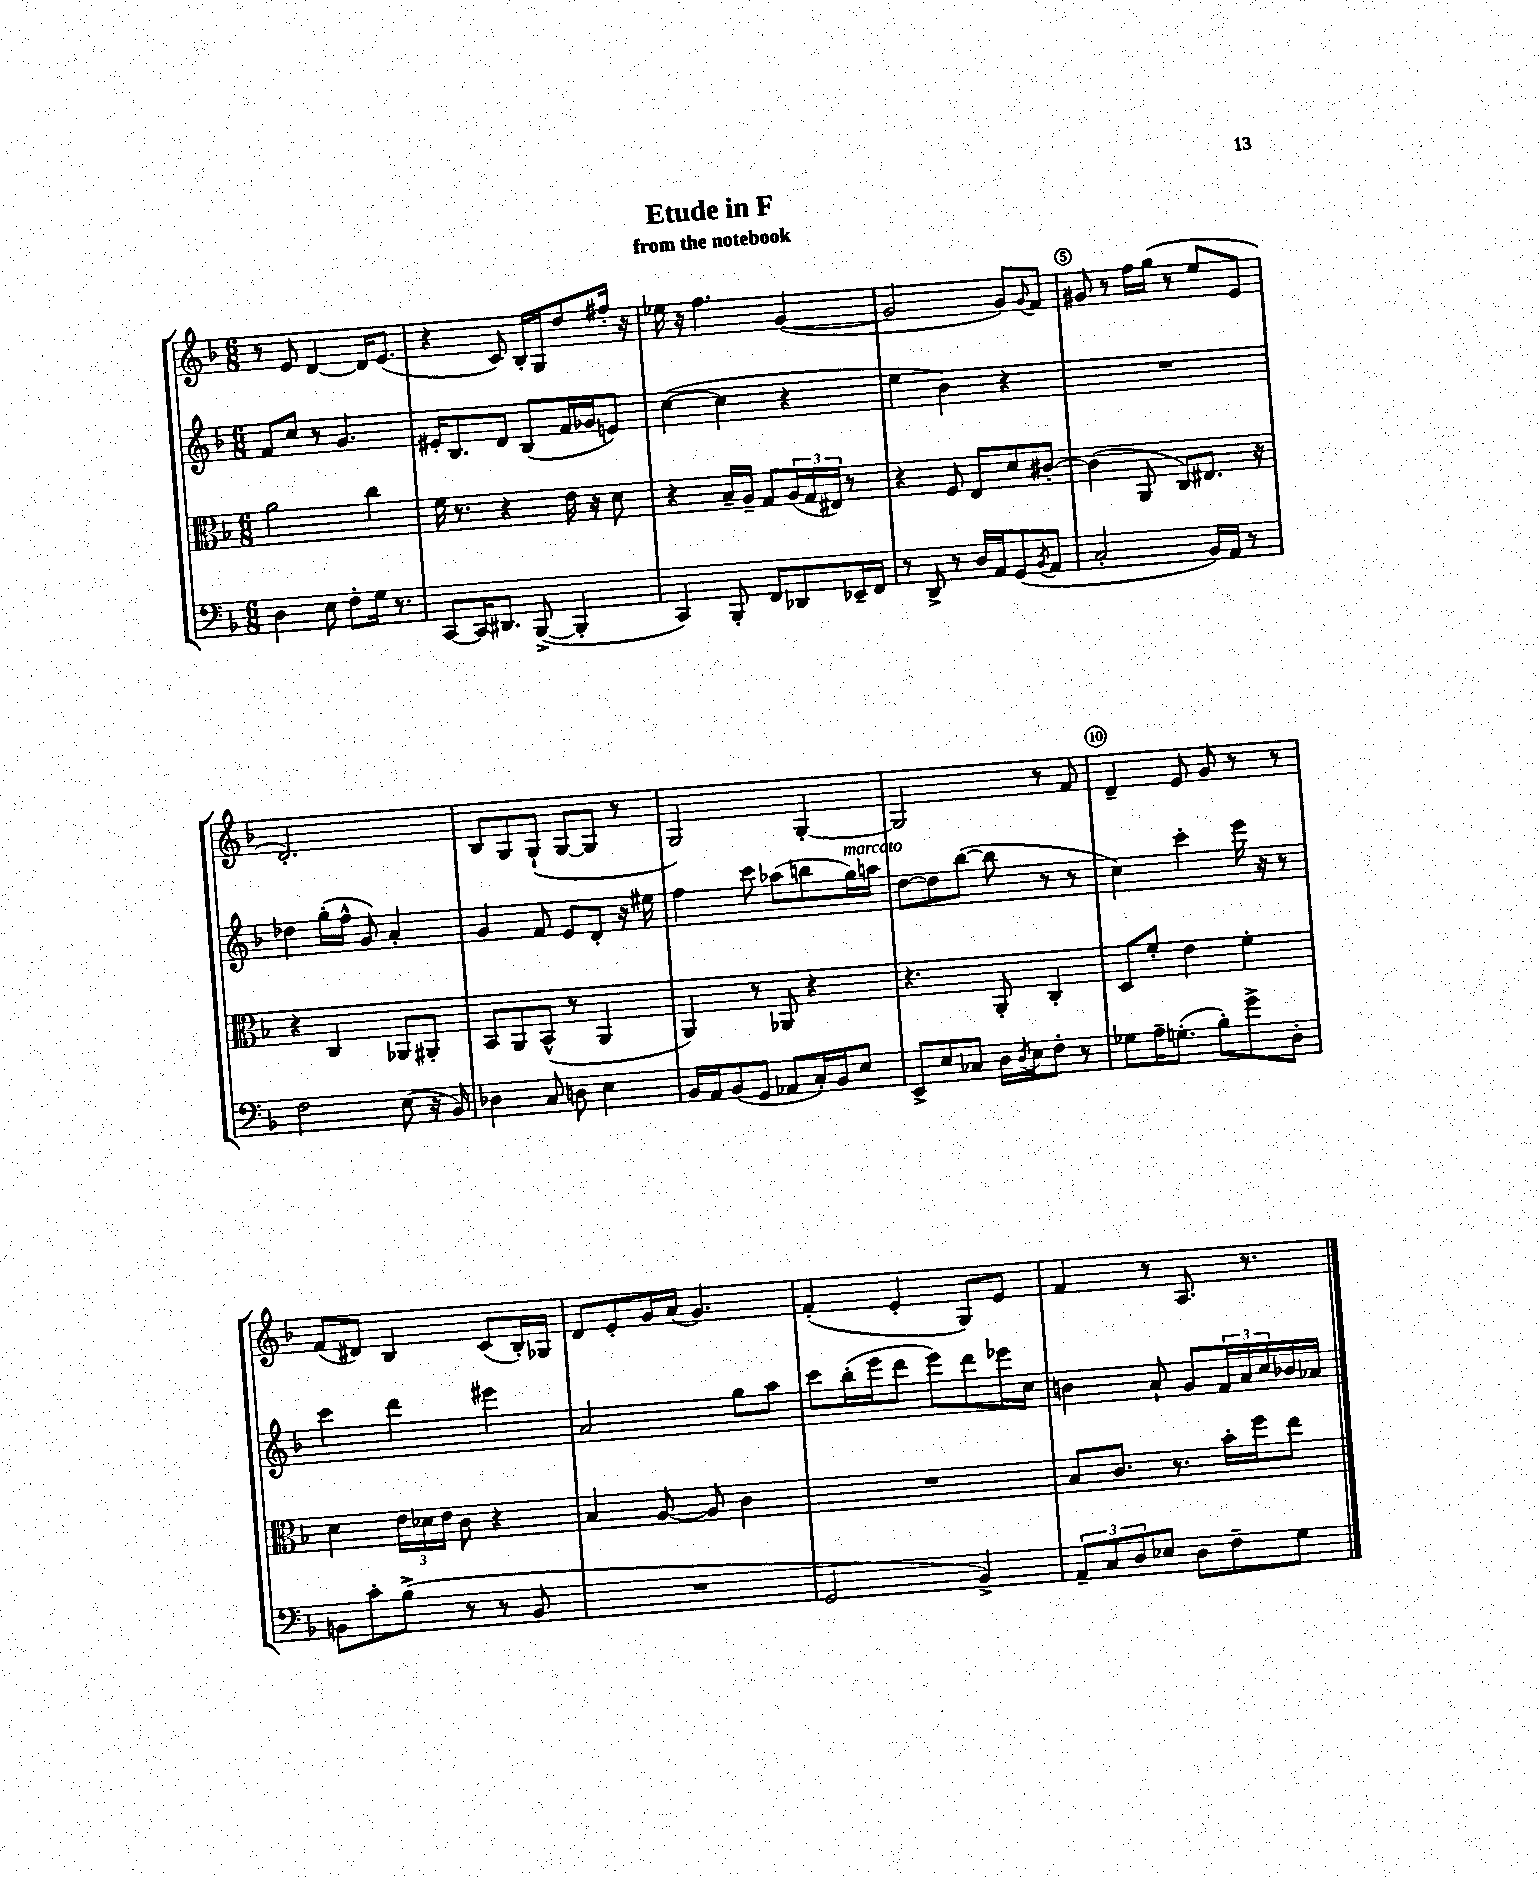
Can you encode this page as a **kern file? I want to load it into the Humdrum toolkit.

**kern	**kern	**kern	**kern
*part4	*part3	*part2	*part1
*staff4	*staff3	*staff2	*staff1
*clefF4	*clefC3	*clefG2	*clefG2
*k[b-]	*k[b-]	*k[b-]	*k[b-]
*M6/8	*M6/8	*M6/8	*M6/8
=1	=1	=1	=1
4D\	2a\	8f/L	8r
.	.	8cc/J	8e/
8E\	.	8r	[4d/
8F'\L	.	4.g/	.
16G\Jk	4cc\	.	16d/KL]
8.r	.	.	(8.e/J
=2	=2	=2	=2
[8CC/L	16f\	16e#X'/KL	4r
.	8.r	8.B-/	.
16CC/K]	.	.	.
8.DD#X/J	.	.	.
.	4r	8d/J	8c/)
([8BBB-^/	.	(8B-/L	16B-'/LL
.	.	.	16G/J
4BBB-'/]	16e\	16f/L	8dd/
.	16r	16g-X/J	.
.	8d\	8en/J)	16ff#X'/Jk
.	.	.	16r
=3	=3	=3	=3
4CC/)	4r	([4cc\	16ee-X\
.	.	.	16r
.	.	.	4.ff\
8BBB-'/	16B-~/LL	4cc\]	.
.	16A~/JJ	.	.
8FF/L	8G/L	.	.
8DD-X/	(24A/L	4r	([4g/
.	24G/	.	.
.	24E#X/JJ)	.	.
16EE-X~/L	8r	.	.
16FF/JJ	.	.	.
=4	=4	=4	=4
8r	4r	4ee\	2g/]
8DD^/	.	.	.
8r	8F/	4b-\)	.
16D/LL	8E/L	.	.
16AA/J	.	.	.
(8GG/	8d/	4r	8g/L)
8qBB-/	.	.	8qqg/
8AA/J	[8c#X'/J	.	8f/J
=5	=5	=5	=5
2C'/	(4c#\]	2.r	8g#X/
.	.	.	8r
.	8AA/	.	16ff\LL
.	.	.	(16gg\JJ
.	8C/L)	.	8r
16BB-/LL)	8.E#X/J	.	8ee/L
16AA/JJ	.	.	.
8r	.	.	8e/J
.	16r	.	.
!!LO:LB:g=z
=6	=6	=6	=6
2F\	4r	4dd-X\	2.d'/)
.	4C/	(16gg'\LL	.
.	.	16ff^^\JJ	.
.	.	8g/)	.
(8E\	8AA-X/L	4a'/	.
16r	8AA#X'/J	.	.
16BB-/)	.	.	.
=7	=7	=7	=7
4D-X\	8BB-/L	4g/	8B-/L
.	8AA/	.	8G/
8C/	(8BB-^^/J	8f/	(8G`/J
8Dn\	8r	8e/L	[8G/L
4E\	4AA/	8d'/J	8G/J]
.	.	16r	8r
.	.	16ee#X\	.
=8	=8	=8	=8
16BB-/LL	4AA/)	4ff\	2G/)
16AA/J	.	.	.
(8BB-/	.	.	.
8GG/J	8r	8ccc\	.
8AA-X/L	8AA-X/	(8aa-X\L	.
16C'/L)	4r	8bbn\	[4G'/
16BB-/J	.	.	.
!	!	!LO:TX:a:i:t=marcato	!
8E/J	.	16gg\L)	.
.	.	16aan\JJ	.
=9	=9	=9	=9
8EE^/L	4.r	[8dd\L	2G/]
8E/	.	8dd\]	.
8C-X/J	.	([8bb-\J	.
16D\LL	8AA'/	8bb-\]	.
8qD/	.	.	.
16E\J	.	.	.
8F'\J	4C'/	8r	8r
8r	.	8r	8f/
=10	=10	=10	=10
8G-X\L	8D/L	4cc\)	4d~/
16A~\K	8f'/J	.	.
(8.Gn'\J	.	.	.
.	4e\	4ccc'\	8e/
8B-'\L)	.	.	8g/
8g^\	4f'\	16eee\	8r
.	.	16r	.
8D'\J	.	8r	8r
!!LO:LB:g=z
=11	=11	=11	=11
8BBn\L	4d\	4ccc\	(8f/L
8c'\	.	.	8d#X/J)
(8B-^\J	24e\LL	4ddd\	4B-/
.	24d-X\	.	.
.	24e\JJ	.	.
8r	8c\	.	.
8r	4r	4eee#X\	(8c/L
8BB/	.	.	16B-'/L)
.	.	.	16G-X/JJ
=12	=12	=12	=12
2.r	4B-/	2a/	8d/L
.	.	.	8e'/
.	[8A/	.	16g/L
.	.	.	(16a/JJ
.	8A/]	.	4.g/)
.	4c\	8gg\L	.
.	.	8aa\J	.
=13	=13	=13	=13
2GG/	2.r	8ccc\L	(4f'/
.	.	(16bb-'\L	.
.	.	16eee\J	.
.	.	8ddd\J	4e'/
.	.	8eee\L)	.
4BB-^/)	.	8ddd\	8G/L)
.	.	16eee-X\L	8e/J
.	.	16cc\JJ	.
=14	=14	=14	=14
12AA~/L	8B-/L	4bn\	4f/
12C/	.	.	.
.	8.c/J	.	.
12D/	.	.	.
8E-X/J	.	8a`/	8r
.	8.r	.	.
8D\L	.	8g/L	8.A/
8F~\	16b-'\LL	24f/L	.
.	.	24a/	.
.	16ff\J	.	8.r
.	.	24cc/	.
8G\J	8ee\J	16b-X/	.
.	.	16a-X/JJ	.
==	==	==	==
*-	*-	*-	*-
